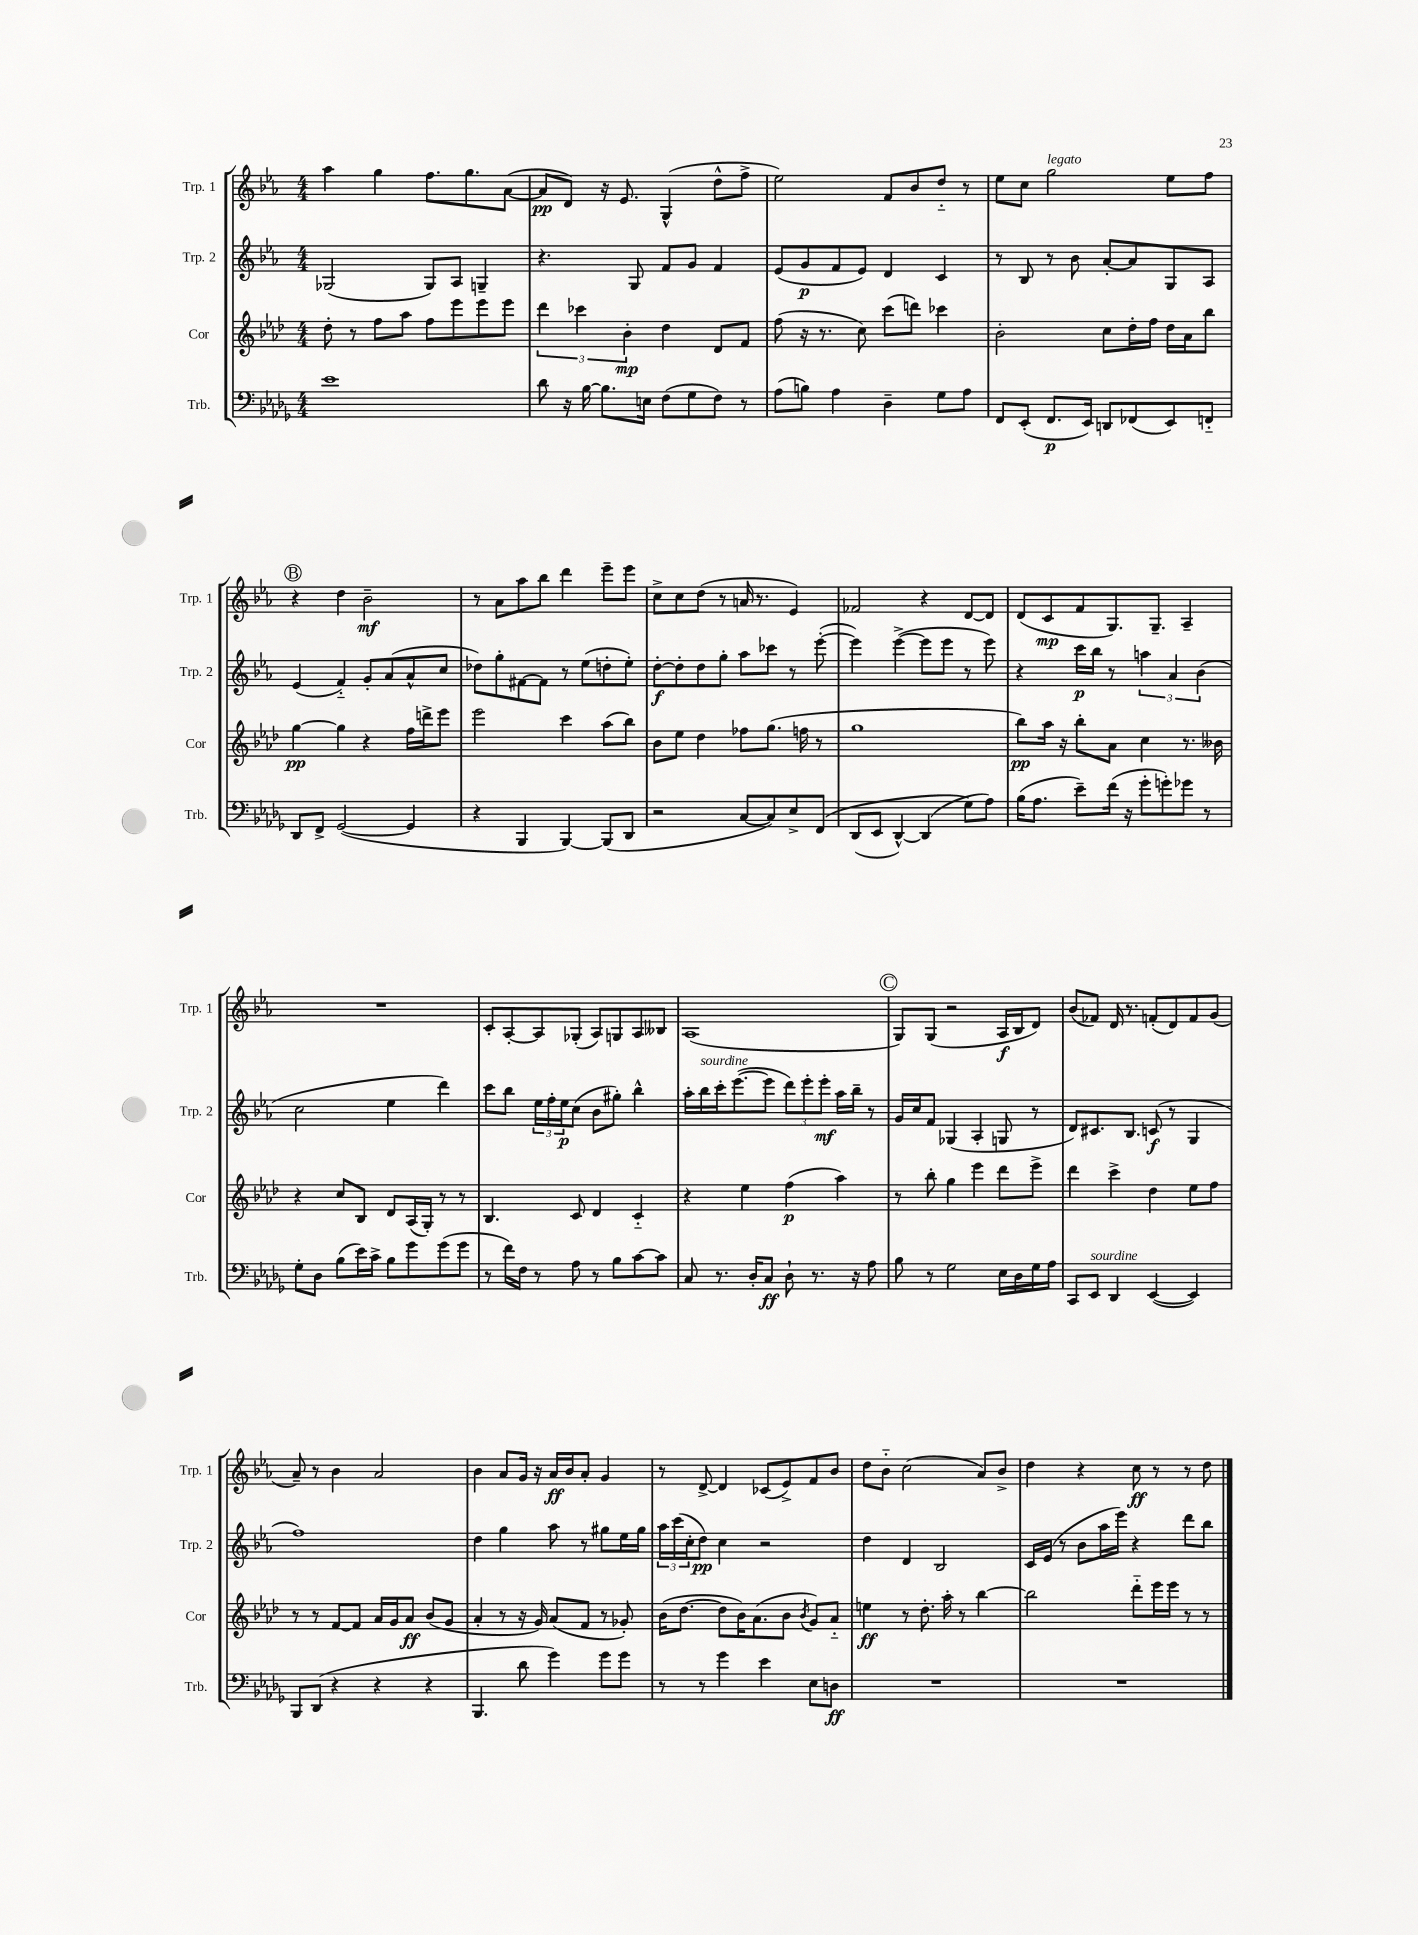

**kern	**kern	**kern	**kern
*staff4	*staff3	*staff2	*staff1
*clefF4	*clefG2	*clefG2	*clefG2
*k[b-e-a-d-g-]	*k[b-e-a-d-]	*k[b-e-a-]	*k[b-e-a-]
*M4/4	*M4/4	*M4/4	*M4/4
1e-	8dd-'	(2G-	4aa-
.	8r	.	.
.	8ff	.	4gg
.	8aa-	.	.
.	8ff	8G-)	8.ff
.	8eee-	8A-	.
.	.	.	8.gg
.	8eee-	4G~	.
.	8eee-	.	([8a-
=	=	=	=
8d-	6ddd-	4.r	8a-]
16r	.	.	8d)
.	6ccc-	.	.
[16B-	.	.	.
8.B-]	.	.	16r
.	.	.	8.e-
.	6b-'	.	.
.	.	8G	.
16E	.	.	.
(8F	4dd-	8f	(4G^^
8G-	.	8g	.
8F)	8d-	4f	8dd^^
8r	8f	.	8ff^
=	=	=	=
(8A-	(8ff	(8e-	2ee-)
8B)	16r	8g	.
.	8.r	.	.
4A-	.	8f	.
.	8cc)	8e-)	.
4D-~	(8ccc	4d	8f
.	8ddd)	.	8b-
8G-	4ccc-	4c	8dd'~
8A-	.	.	8r
=	=	=	=
8FF	2b-'	8r	8ee-
(8EE-'	.	8B-	8cc
8.FF	.	8r	2gg
.	.	8b-	.
16EE-)	.	.	.
8DD	8cc	[8a-'	.
(8FF-	16dd-'	8a-]	.
.	16ff	.	.
8EE-)	16dd-	8G	8ee-
.	16a-	.	.
8FF'~	8bb-	8A-	8ff
=	=	=	=
8DD-	[4gg	(4e-	4r
8FF^	.	.	.
([2GG-	4gg]	4f'~)	4dd
.	4r	8g'	2b-~
.	.	(8a-	.
4GG-]	16ff	8a-^^	.
.	16ddd^	.	.
.	8eee-	8cc	.
=	=	=	=
4r	2eee-	8dd-)	8r
.	.	8gg'	8a-
4BBB-	.	[8f#	8aa-
.	.	8f#]	8bb-
[4BBB-)	4ccc	8r	4ddd
.	.	(8ee-	.
(8BBB-]	(8aa-	8dd'	8eee-~
8DD-	8bb-)	8ee-')	8eee-
=	=	=	=
2r	8b-	[8dd'	8cc^
.	8ee-	8dd']	8cc
.	4dd-	8dd	(8dd
.	.	8gg'	8r
[8C	8ff-	8aa-	16a
.	.	.	8.r
8C])	(8.gg	8ccc-	.
8E-^	.	8r	4e-)
.	16ff	.	.
&(8FF	8r	([8eee-'	.
=	=	=	=
(8DD-	1gg	4eee-])	2f-
8EE-	.	.	.
[4DD-^^)	.	([4eee-^	.
(4DD-]	.	8eee-]	4r
.	.	8eee-	.
8G-&)	.	8r	[8d
8A-)	.	8eee-)	8d]
=	=	=	=
(16B-	8bb-)	4r	(8d
8.A-	.	.	.
.	16aa-	.	8c
.	16r	.	.
8e-~)	8bb-'	16ccc	8f
.	.	16bb-	.
(16f	8a-	8r	8.G)
16r	.	.	.
8g-'	4cc	6aa	.
.	.	.	8.G~
8g')	.	.	.
.	.	6a-	.
8g-	8.r	.	4A-~
.	.	(6b-	.
8r	.	.	.
.	16b--	.	.
=	=	=	=
8G-'	4r	2cc	1r
8D-	.	.	.
(8B-	8cc	.	.
16e-)	8B-	.	.
16c^	.	.	.
8B-	8d-	4ee-	.
8g-	(16A-	.	.
.	16G')	.	.
(8g-	8r	4ddd)	.
8g-	8r	.	.
=	=	=	=
8r	4.B-	8ccc	8c'
16f)	.	8bb-	[8A-'
16F	.	.	.
8r	.	24ee-	8A-]
.	.	24ff'	.
.	.	24ee-	.
8A-	8c	(8cc	(8G-'
8r	4d-	8b-	8A-)
8B-	.	8gg#')	8G
[8c	4c'~	4bb-^^	8A-
8c]	.	.	8B--
=	=	=	=
8C	4r	16aa-'	(1A-
.	.	16bb-	.
8.r	.	16ccc'	.
.	.	([8.eee-	.
.	4ee-	.	.
16D-'	.	.	.
8C	.	8eee-]	.
8D-`	(4ff	12ddd)	.
.	.	12eee-'	.
8.r	.	.	.
.	.	12eee-'	.
.	4aa-)	16aa-	.
16r	.	16bb-~	.
8A-	.	8r	.
=	=	=	=
8B-	8r	16g	8G)
.	.	16cc	.
8r	8bb-'	8f	(8G
2G-	4gg	(4G-	2r
.	4eee-	4A-'	.
16E-	8ddd-	8G	16A-
16D-	.	.	16B-
16G-	8eee-^	8r	8d)
16A-	.	.	.
=	=	=	=
8CC	4ddd-	8d)	(8b-
8EE-	.	8.c#	8f-)
4DD-	4ccc^	.	16d
.	.	8.B-	8.r
([4EE-	4dd-	(8c	(8f'
.	.	8r	8d)
4EE-])	8ee-	4G	8f
.	8ff	.	(8g
=	=	=	=
8BBB-	8r	1ff)	8a-~)
(8DD-	8r	.	8r
4r	[8f	.	4b-
.	8f]	.	.
4r	16a-	.	2a-
.	16g	.	.
.	8a-	.	.
4r	(8b-	.	.
.	8g	.	.
=	=	=	=
4.BBB-	4a-'	4dd	4b-
.	8r	4gg	8a-
8d-	16r	.	16g
.	16g)	.	16r
4g-)	(8a-	8aa-	16a-
.	.	.	16b-
.	8f	8r	8a-'
8g-	8r	8gg#	4g
8g-	8g-')	16ee-	.
.	.	16gg#	.
=	=	=	=
8r	(16b-	24aa-	8r
.	.	(24ccc	.
.	[8.dd-	.	.
.	.	24cc'	.
8r	.	8dd)	[8d^
4g-	8dd-]	4cc	4d]
.	16b-)	.	.
.	(8.a-	.	.
4e-	.	2r	(8c-
.	8b-	.	8e-^)
.	8qb-	.	.
8E-	8g)	.	8f
8D	8a-'~	.	8b-
=	=	=	=
1r	4ee	4dd	8dd
.	.	.	8b-'~
.	8r	4d	(2cc
.	8.dd-'	.	.
.	.	2B-	.
.	16aa-'	.	.
.	8r	.	.
.	[4bb-	.	8a-)
.	.	.	8b-^
=	=	=	=
1r	2bb-]	16c	4dd
.	.	(16e-	.
.	.	8r	.
.	.	8b-	4r
.	.	16aa-	.
.	.	16eee-)	.
.	8ddd-'~	4r	8cc
.	16eee-	.	8r
.	16eee-	.	.
.	8r	8ddd	8r
.	8r	8bb-	8dd
==	==	==	==
*-	*-	*-	*-
